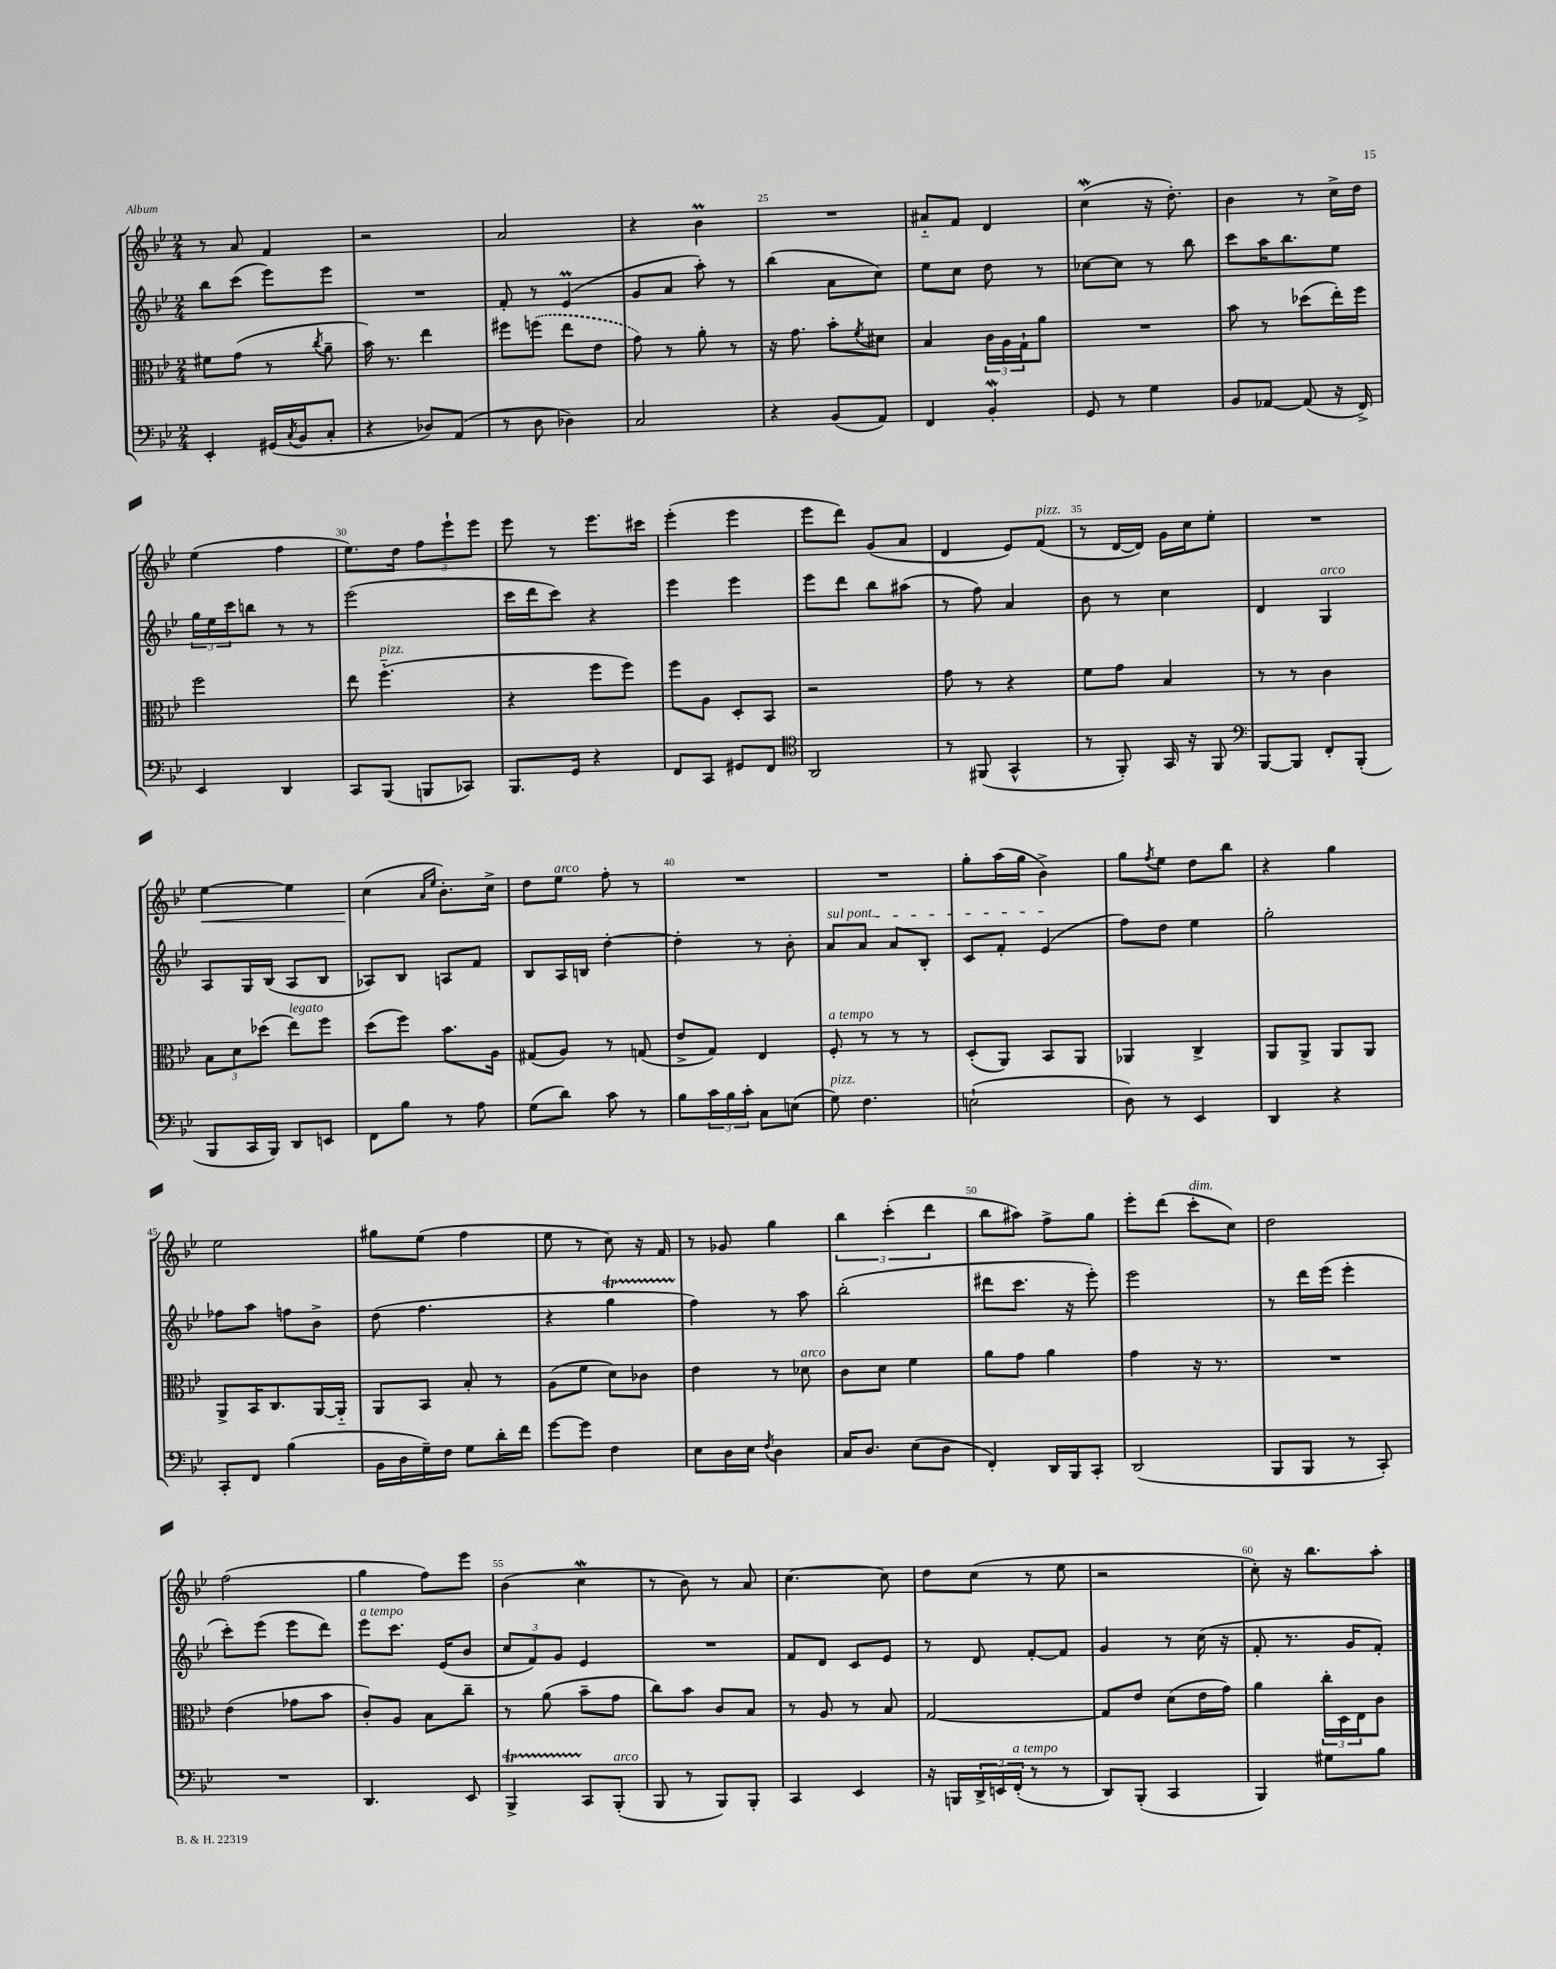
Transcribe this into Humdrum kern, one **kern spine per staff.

**kern	**kern	**kern	**kern	**dynam
*part4	*part3	*part2	*part1	*part1
*staff4	*staff3	*staff2	*staff1	*staff1
*clefF4	*clefC3	*clefG2	*clefG2	*
*k[b-e-]	*k[b-e-]	*k[b-e-]	*k[b-e-]	*
*M2/4	*M2/4	*M2/4	*M2/4	*
=21	=21	=21	=21	=21
4EE-'/	8f#X\L	8bb-\L	8r	.
.	(8g\J	(8ccc\J	8a/	.
(16GG#X/LL	8r	8eee-\L)	4f/	.
8qC/	.	.	.	.
16BB-/J	.	.	.	.
.	8qcc/	.	.	.
8C'/J	8a~\	8eee-\J	.	.
=22	=22	=22	=22	=22
4r	16b-\)	2r	2r	.
.	8.r	.	.	.
8D-X/L)	4ee-\	.	.	.
(8AA/J	.	.	.	.
=23	=23	=23	=23	=23
8r	8ff#X\L	8f'/	2a/	.
8D\	(8ffn\J	8r	.	.
4D-X\)	8ee-\L	(4e-M/	.	.
.	8e-\J	.	.	.
=24	=24	=24	=24	=24
2C/	8g\)	8g/L	4r	.
.	8r	8a/J	.	.
.	8a'\	8aa'\)	4b-M\	.
.	8r	8r	.	.
=25	=25	=25	=25	=25
4r	16r	(4bb-\	2r	.
.	8.g\	.	.	.
(8BB-/L	8b-'\L	8a\L	.	.
.	8qf/	.	.	.
8AA/J)	8d#X\J	8cc\J)	.	.
=26	=26	=26	=26	=26
4FF/	4B-/	8ee-\L	8a#X/L	.
.	.	8cc\J	8f/J	.
4BB-w'/	24c\LL	8dd\	4d/	.
.	24A\	.	.	.
.	24G`\J	.	.	.
.	8a\J	8r	.	.
=27	=27	=27	=27	=27
8GG/	2r	[8cc-X\L	(4ccW\	.
8r	.	8cc-\J]	.	.
4G\	.	8r	16r	.
.	.	.	8.dd'\)	.
.	.	8bb-\	.	.
=28	=28	=28	=28	=28
8BB-/L	8b-\	8ccc\L	4b-\	.
[8AA-X/J	8r	16aa\K	.	.
.	.	8.bb-\	.	.
(8AA-/]	(8dd-X\L	.	8r	.
16r	16ee-'\L)	8ee-\J	16cc^\LL	.
16FF^/)	16ff\JJ	.	16dd\JJ	.
!!LO:LB:g=z
=29	=29	=29	=29	=29
4EE-/	2ff\	24gg\LL	(4ee-\	.
.	.	24ee-\	.	.
.	.	24ccc\J	.	.
.	.	8bbn\J	.	.
4DD/	.	8r	4ff\	.
.	.	8r	.	.
=30	=30	=30	=30	=30
8CC/L	8ee-\	(2eee-\	8.ee-\L)	.
!	!LO:TX:a:i:t=pizz.	!	!	!
(8BBB-/J	(4.ff\	.	.	.
.	.	.	16dd\Jk	.
8BBBn/L	.	.	12ff\L	.
.	.	.	12eee-`\	.
8CC-X/J)	.	.	.	.
.	.	.	12eee-\J	.
=31	=31	=31	=31	=31
8.BBB-/L	4r	16ccc\LL	8eee-\	.
.	.	16ddd\J	.	.
.	.	8ccc\J)	8r	.
16GG/Jk	.	.	.	.
4r	8ff\L	4r	8.eee-\L	.
.	8ff\J)	.	.	.
.	.	.	16ccc#X\Jk	.
=32	=32	=32	=32	=32
8FF/L	8ff\L	4eee-\	(4eee-'\	.
8CC/J	8A\J	.	.	.
8GG#X/L	8D'/L	4eee-\	4eee-\	.
8FF/J	8BB-/J	.	.	.
=33	=33	=33	=33	=33
*clefC4	*	*	*	*
2AA/	2r	8eee-\L	8eee-\L	.
.	.	8ddd\J	8ddd\J)	.
.	.	8bb-\L	(8g/L	.
.	.	(8aa#X\J	8a/J	.
=34	=34	=34	=34	=34
8r	8g\	8r	4d/	.
(8FF#X/	8r	8ff\)	.	.
4GG^^/	4r	4a/	8e-/L)	.
!	!	!	!LO:TX:a:i:t=pizz.	!
.	.	.	(8f/J	.
=35	=35	=35	=35	=35
8r	8f\L	8b-\	8r	.
8FF'/)	8g\J	8r	[16d/LL	.
.	.	.	16d/JJ])	.
16GG/	4B-/	4cc\	16g\LL	.
16r	.	.	16cc\J	.
8FF/	.	.	8ee-'\J	.
=36	=36	=36	=36	=36
*clefF4	*	*	*	*
[8BBB-/L	8r	4d/	2r	.
8BBB-/J]	8r	.	.	.
!	!	!LO:TX:a:i:t=arco	!	!
8FF'/L	4c\	4G/	.	.
(8BBB-'/J	.	.	.	.
!!LO:LB:g=z
=37	=37	=37	=37	=37
!	!	!	!	!LO:HP:b
8BBB-/L	12B-\L	8A/L	[4ee-\	<
.	12d\	.	.	.
16CC/L	.	16G/L	.	.
.	(12dd-X\J	.	.	.
16BBB-/JJ)	.	(16B-/JJ	.	.
!	!LO:TX:a:i:t=legato	!	!	!
8DD/L	8ee-\L)	8A/L	4ee-\]	.
8EEn/J	8ff\J	8B-/J	.	.
=38	=38	=38	=38	=38
8FF\L	(8dd\L	8A-X/L)	(4cc\	.
8B-\J	8ff\J)	8B-/J	.	.
.	.	.	16qqa/LL	.
.	.	.	16qqee-/JJ	.
8r	8.b-\L	8An/L	8.b-'\L)	[
8A\	.	8f/J	.	.
.	16A\Jk	.	16cc^\Jk	.
=39	=39	=39	=39	=39
(8G\L	(8G#X/L	8B-/L	8dd\L	.
!	!	!	!LO:TX:a:i:t=arco	!
8d\J)	8A/J)	16A/L	8ee-\J	.
.	.	16Bn/JJ	.	.
8c\	8r	[4dd'\	8ff'\	.
8r	(8Gn/	.	8r	.
=40	=40	=40	=40	=40
8B-\L	8e-^/L	4dd'\]	2r	.
24c\L	8G/J)	.	.	.
24B-\	.	.	.	.
24c'\JJ	.	.	.	.
8C\L	4E-/	8r	.	.
(8En\J	.	8b-'\	.	.
=41	=41	=41	=41	=41
!	!	!LO:TX:a:i:t=sul pont.	!	!
!	!LO:TX:a:i:t=a tempo	!	!	!
!LO:TX:a:i:t=pizz.	!	!	!	!
8G\)	8F'/	8a/L	2r	.
4.F\	8r	8a/J	.	.
.	8r	8a/L	.	.
.	8r	8B-'/J	.	.
=42	=42	=42	=42	=42
(2En`\	(8D'/L	8c/L	8gg'\L	.
.	8AA/J)	8f'/J	(16aa\L	.
.	.	.	16gg\JJ	.
.	8BB-/L	(4e-/	4b-^\)	.
.	8AA/J	.	.	.
=43	=43	=43	=43	=43
8D\)	4AA-X/	8ff\L)	8gg\L	.
.	.	.	8qff/	.
8r	.	8dd\J	8ee-\J	.
4EE-/	4C^/	4ee-\	8dd\L	.
.	.	.	8bb-\J	.
=44	=44	=44	=44	=44
4DD/	8AA/L	2gg'\	4r	.
.	8AA^/J	.	.	.
4r	8AA/L	.	4gg\	.
.	8AA/J	.	.	.
!!LO:LB:g=z
=45	=45	=45	=45	=45
8CC'/L	8AA^/L	8ff-X\L	2ee-\	.
8FF/J	16BB-/K	8aa\J	.	.
.	8.C/	.	.	.
(4B-\	.	8ffn\L	.	.
.	[16AA/L	8b-^\J	.	.
.	16AA/JJ]	.	.	.
=46	=46	=46	=46	=46
16BB-\LL	8AA/L	(8dd\	8gg#X\L	.
16D\	.	.	.	.
16G~\)	8BB-/J	4.ff\	(8ee-\J	.
16F\JJ	.	.	.	.
8G\L	8B-'/	.	4ff\	.
16d'\L	8r	.	.	.
16f\JJ	.	.	.	.
=47	=47	=47	=47	=47
[8g\L	(8A\L	4r	8ee-\	.
8g\J]	8f\J	.	8r	.
4F\	8d\L)	4ggT\	8cc\)	.
.	8c-X\J	.	16r	.
.	.	.	16f/	.
=48	=48	=48	=48	=48
8E-\L	4e-\	4ff\)	8r	.
16D\L	.	.	8g-X/	.
16E-\JJ	.	.	.	.
8qF/	.	.	.	.
4D\	8r	8r	4gg\	.
!	!LO:TX:a:i:t=arco	!	!	!
.	8d-X\	8aa\	.	.
=49	=49	=49	=49	=49
16C/KL	8c\L	(2bb-'\	6bb-\	.
8.D/J	.	.	.	.
.	8d\J	.	.	.
.	.	.	(6ccc'\	.
(8E-\L	4f\	.	.	.
.	.	.	6ddd\	.
8D\J	.	.	.	.
=50	=50	=50	=50	=50
4FF'/)	8a\L	8ddd#X\L	8bb-\L	.
.	8g\J	8.ccc\J	8aa#X\J)	.
16DD/LL	4a\	.	8ff^\L	.
16BBB-/J	.	16r	.	.
8CC'/J	.	8eee-'\)	8gg\J	.
=51	=51	=51	=51	=51
(2DD/	4g\	2eee-\	8eee-'\L	.
.	.	.	(8ddd\J	.
!	!	!	!LO:TX:a:i:t=dim.	!
.	16r	.	8ccc'\L	.
.	8.r	.	.	.
.	.	.	8cc\J)	.
=52	=52	=52	=52	=52
8BBB-/L	2r	8r	2dd\	.
8BBB-/J	.	16ddd\LL	.	.
.	.	(16eee-\JJ	.	.
8r	.	4eee-'\	.	.
8CC'/)	.	.	.	.
!!LO:LB:g=z
=53	=53	=53	=53	=53
2r	(4e-\	8ccc'\L)	(2ff\	.
.	.	(8eee-\J	.	.
.	8g-X\L	8eee-\L	.	.
.	8b-\J	8ddd\J)	.	.
=54	=54	=54	=54	=54
!	!	!LO:TX:a:i:t=a tempo	!	!
4.DD/	8c'/L)	8eee-\L	4gg\	.
.	8A/J	8.ccc\J	.	.
.	8B-\L	.	8ff\L)	.
.	.	(16e-/KL	.	.
8EE-/	8cc~\J	8b-/J	8eee-\J	.
=55	=55	=55	=55	=55
4BBB-T^/	8r	12cc/L	(4b-\	.
.	.	12f/)	.	.
.	(8a\	.	.	.
.	.	12g/J	.	.
8CC/L	8b-~\L	4e-/	4ccW\	.
!LO:TX:a:i:t=arco	!	!	!	!
(8BBB-'/J	8g\J	.	.	.
=56	=56	=56	=56	=56
8BBB-/	8cc\L)	2r	8r	.
8r	8b-\J	.	8b-\)	.
8BBB-/L)	8c/L	.	8r	.
8BBB-'/J	8B-/J	.	8a/	.
=57	=57	=57	=57	=57
4CC/	8r	8f/L	[4.cc\	.
.	8A/	8d/J	.	.
4EE-/	8r	8c/L	.	.
.	8B-/	8e-/J	8cc\]	.
=58	=58	=58	=58	=58
16r	[2G/	8r	8dd\L	.
16BBBn/LL	.	.	.	.
24DD^/	.	8d/	(8cc\J	.
24EEn/	.	.	.	.
!LO:TX:a:i:t=a tempo	!	!	!	!
(24FF'/JJ	.	.	.	.
8r	.	[8f'/L	8r	.
8r	.	8f/J]	8ee-\	.
=59	=59	=59	=59	=59
8DD/L)	8G/L]	4g/	2r	.
(8BBB-'/J	8e-/J	.	.	.
4CC/	(8d\L	8r	.	.
.	16e-\L	(16cc\	.	.
.	16g\JJ)	16r	.	.
=60	=60	=60	=60	=60
4BBB-/)	4a\	8f'/	8cc'\)	.
.	.	8.r	16r	.
.	.	.	8.bb-\L	.
8G#X\L	24cc'\LL	.	.	.
.	24D\	.	.	.
.	.	16g/KL	.	.
.	24E-\J	.	.	.
8B-\J	8c\J	8f'/J)	8aa'\J	.
==	==	==	==	==
*-	*-	*-	*-	*-
